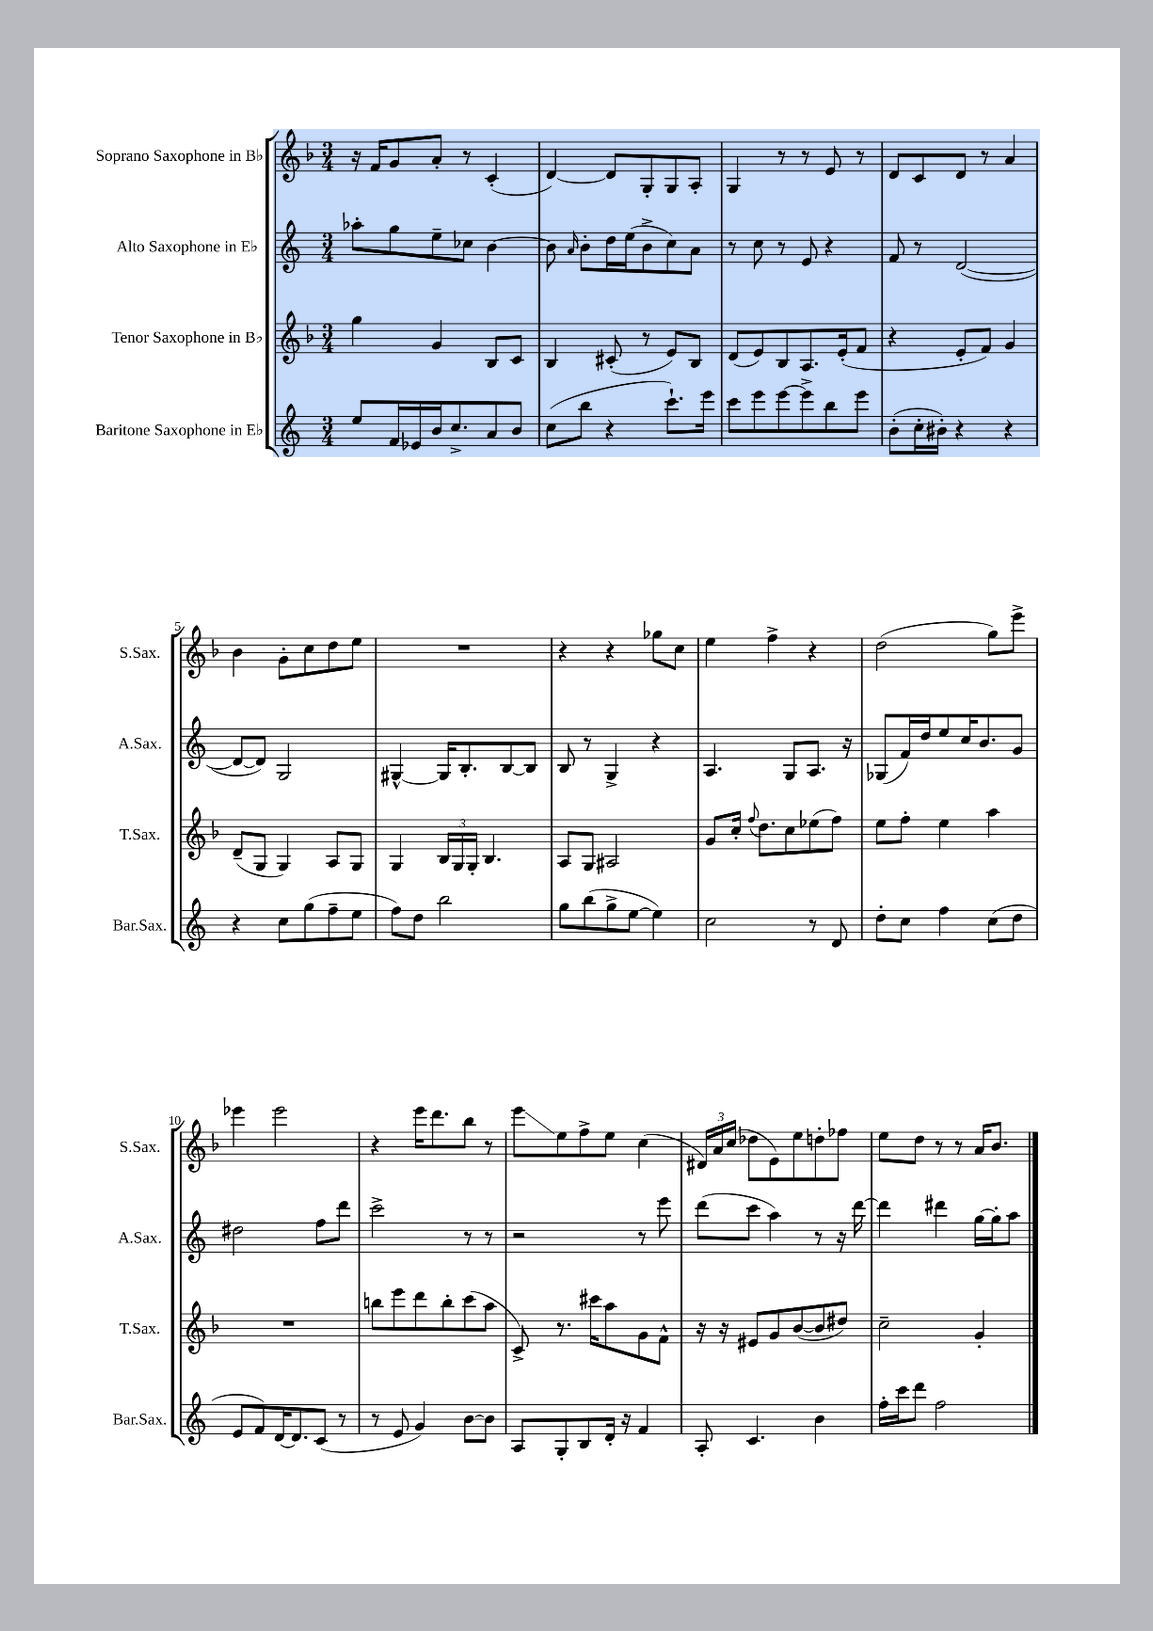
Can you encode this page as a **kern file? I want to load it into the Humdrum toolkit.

**kern	**kern	**kern	**kern
*staff4	*staff3	*staff2	*staff1
*clefG2	*clefG2	*clefG2	*clefG2
*k[]	*k[b-]	*k[]	*k[b-]
*M3/4	*M3/4	*M3/4	*M3/4
8ee/L	4gg\	8aa-'\L	16r
.	.	.	16f/LK
16f/L	.	8gg\	8g/
16e-/	.	.	.
16b/J	4g/	8ee~\	8a'/J
8.cc^/	.	.	.
.	.	8cc-\J	8r
8a/	8B-/L	[4b\	(4c'/
8b/J	8c/J	.	.
=	=	=	=
(8cc\L	4B-/	8b\]	[4d/)
.	.	16qqa/	.
8bb\J	.	8b'\L	.
4r	(8c#'/	16dd\L	8d/]L
.	.	(16ee\J	.
.	8r	8b^\	8G'/
8.ccc`\L)	8e/L)	8cc\)	8G/
.	8B-/J	8a\J	8A'/J
16eee\Jk	.	.	.
=	=	=	=
8ccc\L	(8d/L	8r	4G/
8eee\	8e/)	8cc\	.
[8eee\	8B-/	8r	8r
8eee^\]	8.A/	8e/	8r
8bb\	.	4r	8e/
.	(16e'/k	.	.
8eee\J	8f/J	.	8r
=	=	=	=
(8b'\L	4r	8f/	8d/L
16cc'\L	.	8r	8c/
16b#'\JJ)	.	.	.
4r	8e'/L	([2d/	8d/J
.	8f/J)	.	8r
4r	4g/	.	4a/
=	=	=	=
4r	(8d~/L	8d/_L	4b-\
.	8G/J	8d/]J)	.
8cc\L	4G/)	2G/	8g'\L
(8gg\	.	.	8cc\
8ff~\	8A/L	.	8dd\
8ee\J	8G/J	.	8ee\J
=	=	=	=
8ff\L)	4G/	[4G#^^/	2.r
8dd\J	.	.	.
2bb\	24B-/LL	16G#/]LK	.
.	24G/	.	.
.	.	8.B'/	.
.	24G'/JJ	.	.
.	4.B-/	.	.
.	.	[8B/	.
.	.	8B/]J	.
=	=	=	=
8gg\L	8A/L	8B/	4r
(8bb\	8G/J	8r	.
8gg^\	2A#/	4G^/	4r
[8ee\J	.	.	.
4ee\])	.	4r	8gg-\L
.	.	.	8cc\J
=	=	=	=
2cc\	8g/L	4.A/	4ee\
.	16cc'/Jk	.	.
.	8qqff/	.	.
.	8.dd\L	.	.
.	.	.	4ff^\
.	8cc\	8G/L	.
8r	(8ee-\	8.A/J	4r
8d/	8ff\J)	.	.
.	.	16r	.
=	=	=	=
8dd'\L	8ee\L	(8G-/L	(2dd\
8cc\J	8ff'\J	16f/L)	.
.	.	16dd/J	.
4ff\	4ee\	8ee/	.
.	.	16cc/K	.
.	.	8.b/	.
(8cc\L	4aa\	.	8gg\L)
8dd\J	.	8g/J	8eee^\J
=	=	=	=
8e/L	2.r	2dd#\	4eee-\
8f/)	.	.	.
[16d/K	.	.	2eee-\
8.d/]	.	.	.
(8c/J	.	8ff\L	.
8r	.	8ddd\J	.
=	=	=	=
8r	8bb\L	2ccc^\	4r
8e/	8eee\	.	.
4g/)	8ddd\	.	16eee\LK
.	.	.	8.ddd\
.	8bb'\	.	.
[8b\L	(8ccc\	8r	8bb-\J
8b\]J	8aa\J	8r	8r
=	=	=	=
8A/L	8c^/)	2r	8eee\L
8G'/	8.r	.	8ee\
8B/	.	.	8ff^\
.	16ccc#\LK	.	.
16d'/Jk	8aa\	.	8ee\J
16r	.	.	.
4f/	8g\	8r	(4cc\
.	8f^^\J	8eee\	.
=	=	=	=
8A'/	16r	(8ddd\L	24d#/LL)
.	.	.	24a/
.	16r	.	.
.	.	.	(24cc/JJ
4.c/	8e#/L	8ccc\J	8dd-\L
.	8g/	4aa\)	8e\)
.	([8b-/	.	8ee\
4b\	8b-/]	8r	8dd'\
.	8dd#/J)	16r	8ff-\J
.	.	[16ddd\	.
=	=	=	=
16ff'\LL	2cc~\	4ddd\]	8ee\L
16ccc\J	.	.	.
8ddd\J	.	.	8dd\J
2ff\	.	4ddd#\	8r
.	.	.	8r
.	4g'/	[16gg\LL	16a/LK
.	.	16gg'\]J	8.b-/J
.	.	8aa\J	.
==	==	==	==
*-	*-	*-	*-
